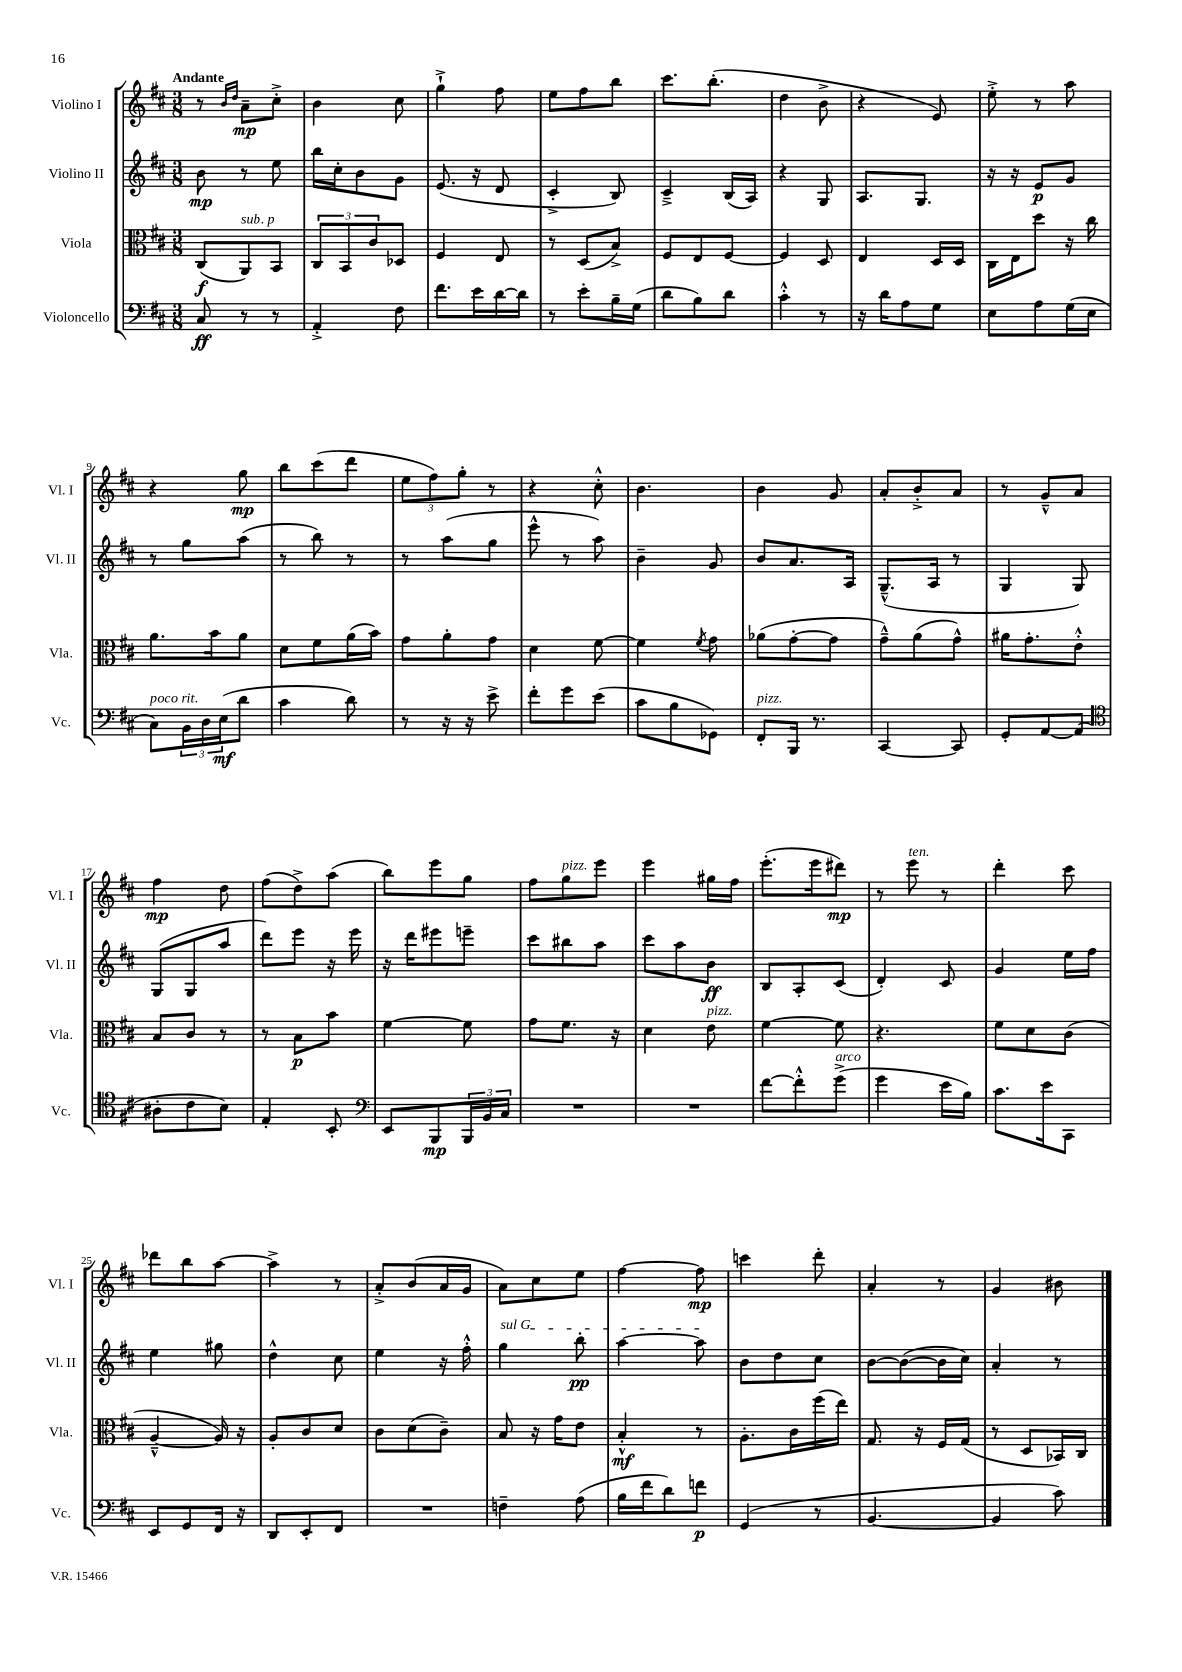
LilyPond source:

<<
\new StaffGroup <<
\new Staff = "s0" \with { instrumentName = "Violino I" shortInstrumentName = "Vl. I" } {
    \clef treble \key d \major \numericTimeSignature \time 3/8 \tempo "Andante"
    r8 \grace { b'16 d''16 } a'8--\mp cis''8-.-> |
    b'4 cis''8 |
    g''4-!-> fis''8 |
    e''8 fis''8 b''8 |
    cis'''8. b''8.-.( |
    d''4 b'8-> |
    r4 e'8) |
    e''8-.-> r8 a''8 |
    r4 g''8\mp |
    b''8 cis'''8( d'''8 |
    \tuplet 3/2 { e''8 fis''8) g''8-. } r8 |
    r4 cis''8-.-^ |
    b'4. |
    b'4 g'8 |
    a'8-. b'8-.-> a'8 |
    r8 g'8---^ a'8 |
    fis''4\mp d''8 |
    fis''8( d''8->) a''8( |
    b''8) e'''8 g''8 |
    fis''8 g''8^\markup { \italic "pizz." } e'''8 |
    e'''4 gis''16 fis''16 |
    e'''8.-.( e'''16 dis'''8\mp) |
    r8 e'''8^\markup { \italic "ten." } r8 |
    d'''4-. cis'''8 |
    des'''8 b''8 a''8~ |
    a''4-> r8 |
    a'8-.-> b'8( a'16 g'16 |
    a'8) cis''8 e''8 |
    fis''4~ fis''8\mp |
    c'''4 d'''8-. |
    a'4-. r8 |
    g'4 bis'8 \bar "|." |
}
\new Staff = "s1" \with { instrumentName = "Violino II" shortInstrumentName = "Vl. II" } {
    \clef treble \key d \major \numericTimeSignature \time 3/8
    b'8\mp r8 e''8 |
    b''16 cis''16-. b'8 g'8 |
    e'8.( r16 d'8 |
    cis'4-.-> b8) |
    cis'4---> b16( a16) |
    r4 g8 |
    a8. g8. |
    r16 r16 e'8\p g'8 |
    r8 g''8 a''8( |
    r8 b''8) r8 |
    r8 a''8( g''8 |
    e'''8-^ r8 a''8) |
    b'4-- g'8 |
    b'8 a'8. a16 |
    g8.---^( a16 r8 |
    g4 g8) |
    g8( g8 a''8 |
    d'''8) e'''8 r16 e'''16 |
    r16 d'''16 eis'''8 e'''8-- |
    cis'''8 bis''8 a''8 |
    cis'''8 a''8 b'8\ff |
    b8 a8-. cis'8( |
    d'4-.) cis'8 |
    g'4 e''16 fis''16 |
    e''4 gis''8 |
    d''4-^ cis''8 |
    e''4 r16 fis''16-.-^ |
    \once \override TextSpanner.bound-details.left.text = \markup { \italic "sul G" } g''4\startTextSpan b''8-.\pp |
    a''4~ a''8\stopTextSpan |
    b'8 d''8 cis''8 |
    b'8~ b'8~( b'16 cis''16) |
    a'4-. r8 \bar "|." |
}
\new Staff = "s2" \with { instrumentName = "Viola" shortInstrumentName = "Vla." } {
    \clef alto \key d \major \numericTimeSignature \time 3/8
    cis8\f( a,8^\markup { \italic "sub. p" }) b,8 |
    \tuplet 3/2 { cis8 b,8 cis'8 } des8 |
    fis4 e8 |
    r8 d8( b8->) |
    fis8 e8 fis8~ |
    fis4 d8 |
    e4 d16 d16 |
    cis16 e16 d''8 r16 cis''16 |
    a'8. b'16 a'8 |
    d'8 fis'8 a'16( b'16) |
    g'8 a'8-. g'8 |
    d'4 fis'8~ |
    fis'4 \acciaccatura { fis'8 } g'8 |
    aes'8( g'8~-. g'8 |
    g'8---^) a'8( g'8-^) |
    ais'16 g'8.-. e'8-.-^ |
    b8 cis'8 r8 |
    r8 b8\p b'8 |
    fis'4~ fis'8 |
    g'8 fis'8. r16 |
    d'4 e'8^\markup { \italic "pizz." } |
    fis'4~ fis'8 |
    r4. |
    fis'8 d'8 cis'8( |
    a4~---^ a16) r16 |
    a8-. cis'8 d'8 |
    cis'8 d'8( cis'8--) |
    b8 r16 g'16 e'8 |
    b4-.-^\mf r8 |
    a8.-. cis'16 fis''16( e''16) |
    g8. r16 fis16 g16( |
    r8 d8 bes,16) cis16 \bar "|." |
}
\new Staff = "s3" \with { instrumentName = "Violoncello" shortInstrumentName = "Vc." } {
    \clef bass \key d \major \numericTimeSignature \time 3/8
    cis8\ff r8 r8 |
    a,4-.-> fis8 |
    fis'8. e'16 d'16~ d'16 |
    r8 e'8-. b16-- g16( |
    d'8 b8) d'8 |
    cis'4-.-^ r8 |
    r16 d'16 a8 g8 |
    e8 a8 g16( e16 |
    cis8^\markup { \italic "poco rit." }) \tuplet 3/2 { b,16 d16 e16\mf( } d'8 |
    cis'4 d'8) |
    r8 r16 r16 e'8-> |
    fis'8-. g'8 e'8( |
    cis'8 b8 ges,8) |
    fis,8-.^\markup { \italic "pizz." } b,,16 r8. |
    cis,4~ cis,8 |
    g,8-. a,8~ a,8( |
    \clef tenor ais8-. cis'8 b8) |
    e4-. b,8-. |
    \clef bass e,8 b,,8\mp \tuplet 3/2 { b,,16 b,16 cis16 } |
    R4. |
    R4. |
    fis'8~ fis'8-.-^ g'8->^\markup { \italic "arco" }( |
    g'4 e'16 b16) |
    cis'8. e'16 cis,8 |
    e,8 g,8 fis,16 r16 |
    d,8 e,8-. fis,8 |
    R4. |
    f4-- a8( |
    b16 fis'16 d'8) f'8\p |
    g,4( r8 |
    b,4.~ |
    b,4 cis'8) \bar "|." |
}
>>
>>
